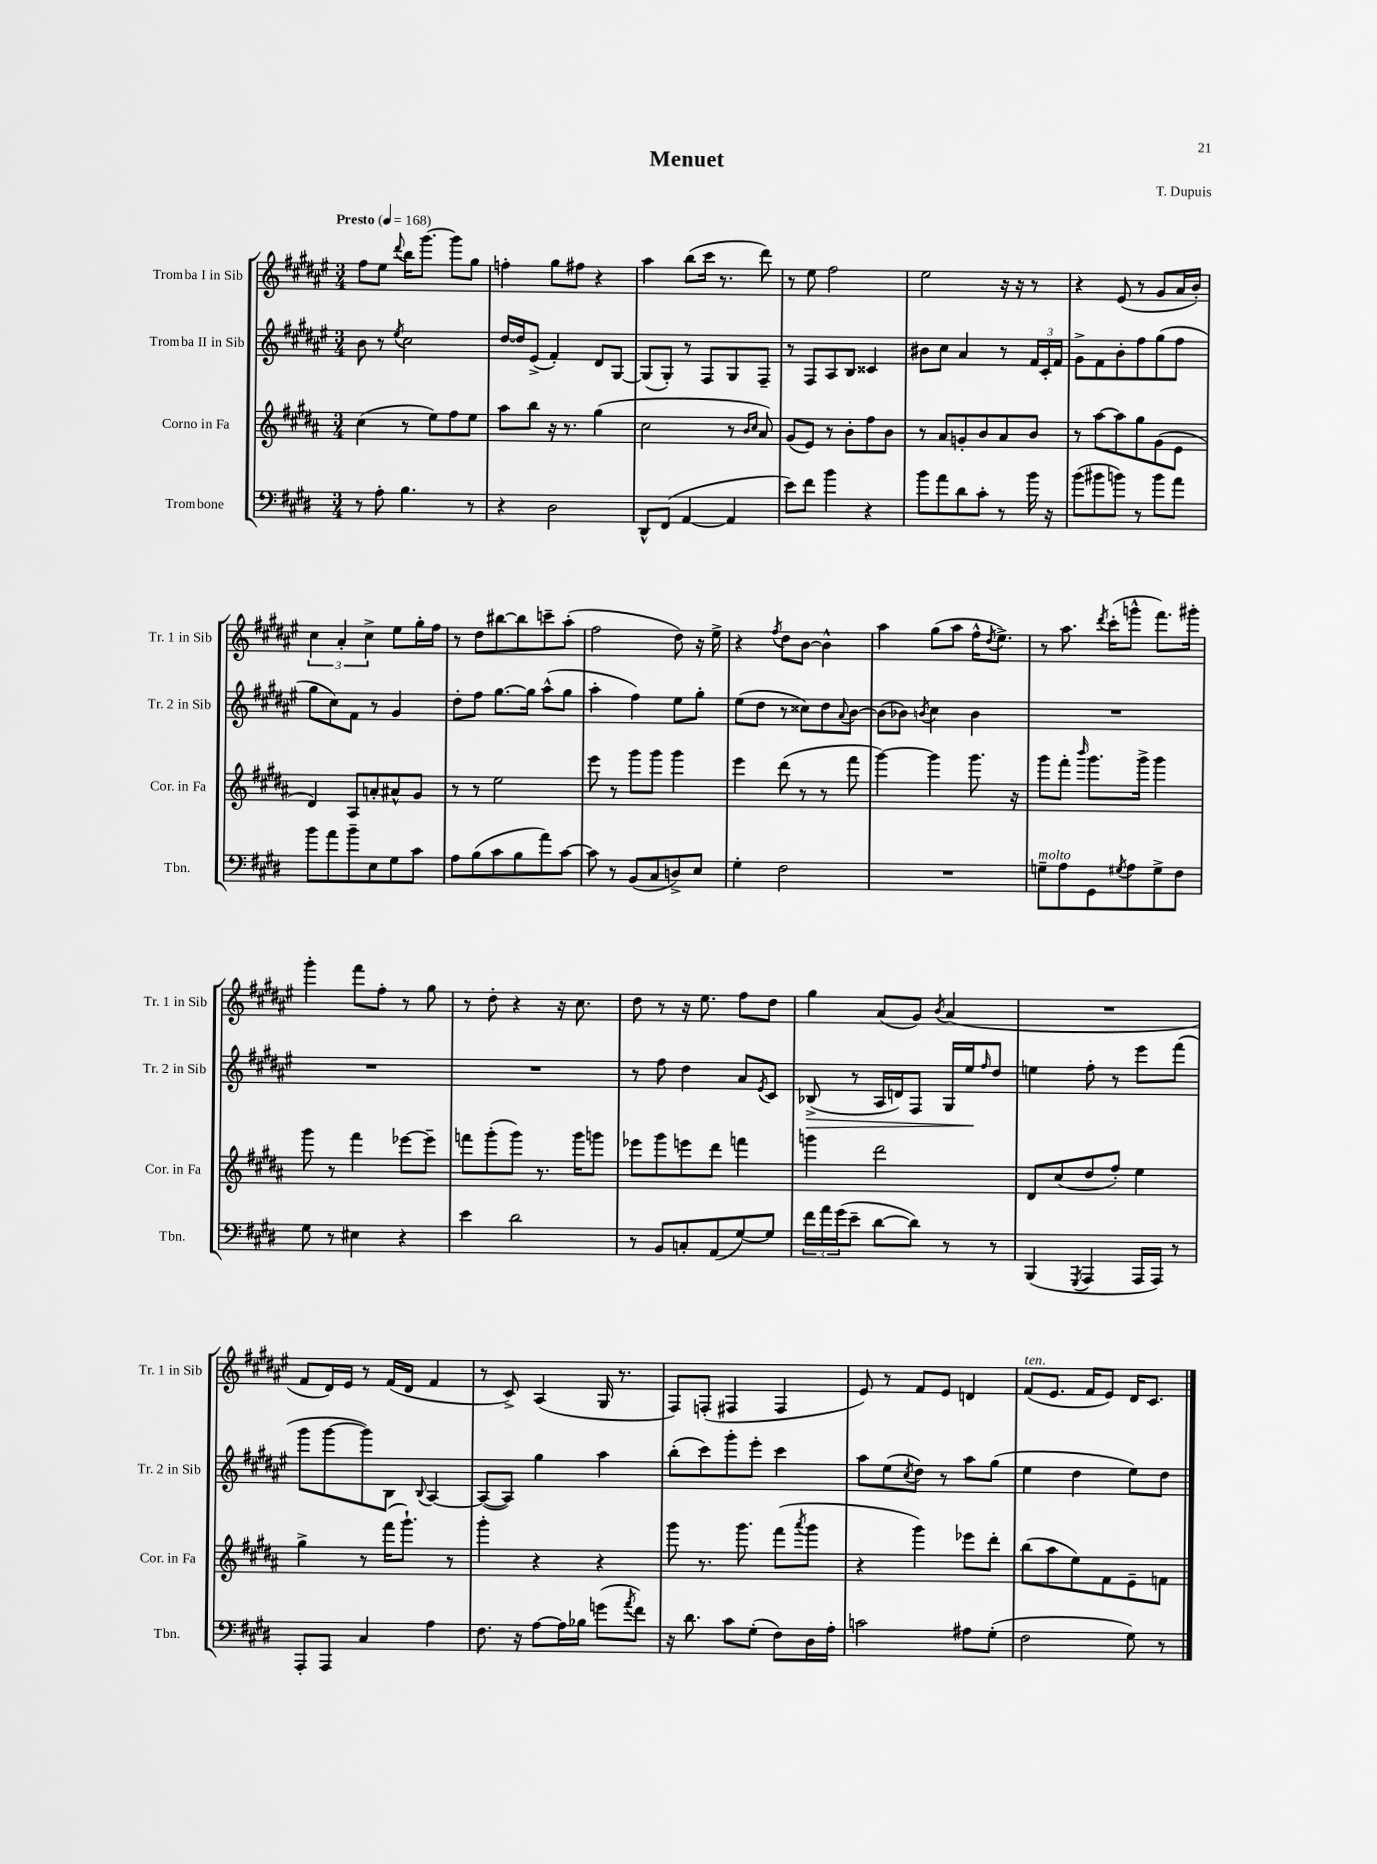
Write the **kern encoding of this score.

**kern	**kern	**kern	**kern
*staff4	*staff3	*staff2	*staff1
*clefF4	*clefG2	*clefG2	*clefG2
*k[f#c#g#d#]	*k[f#c#g#d#a#]	*k[f#c#g#d#a#e#]	*k[f#c#g#d#a#e#]
*M3/4	*M3/4	*M3/4	*M3/4
*MM168	*MM168	*MM168	*MM168
8r	(4cc#\	8b\	8ff#\L
8A'\	.	8r	8ee#\J
.	.	8qee#/	8qqddd#/
4.B\	8r	2cc#\	16bb\LK
.	.	.	[8.ggg#\J
.	8ee\L)	.	.
.	8ff#\	.	8ggg#\]L
8r	8ee\J	.	8gg#\J
=	=	=	=
4r	8aa#\L	[16dd#/LL	4ff'\
.	.	16dd#/]J	.
.	8bb\J	(8e#^/J	.
2D#\	16r	4f#'/)	8gg#\L
.	8.r	.	.
.	.	.	8ff#\J
.	(4gg#\	8d#/L	4r
.	.	[8G#/J	.
=	=	=	=
8DD#^^/L	2cc#\	(8G#/]L	4aa#\
(8FF#/J	.	8G#'/J)	.
[4AA/	.	8r	(8bb\L
.	.	8F#/L	16ccc#\Jk
.	.	.	8.r
4AA/]	8r	8G#/	.
.	16qqb/LL	.	.
.	16qqcc#/JJ	.	.
.	8a#/)	8F#~/J	8ddd#\)
=	=	=	=
8e\L)	(8g#/L	8r	8r
8f#\J	8e/J)	8F#/L	8ee#\
4b\	8r	8A#/	2ff#\
.	8b'\L	8B/J	.
4r	8ff#\	4c##/	.
.	8b\J	.	.
=	=	=	=
8b\L	8r	8b#\L	2ee#\
8a\	8a#/L	8cc#\J	.
8d#\	8g'/	4a#/	.
8c#'\J	8b/	.	.
8r	8a#/	8r	16r
.	.	.	16r
16b\	8b/J	24f#/LL	8r
.	.	24c#'/	.
16r	.	.	.
.	.	24f#/JJ	.
=	=	=	=
(8b\L	8r	8g#^\L	4r
8b#\	[8aa#\L	8f#\	.
8b\J)	8aa#\]	8b'\	(8e#/
8r	8gg#\	8ff#\	8r
8b\L	(8g#\	(8gg#\	8g#/L
8a\J	8e\J	8ff#\J	16a#/L
.	.	.	16b'/JJ)
=	=	=	=
8b\L	4d#/)	8gg#\L	6cc#\
8a\	.	8cc#\)	.
.	.	.	6a#'/
8b~\	8A#/L	8f#\J	.
.	.	.	6cc#^\
8E\	8a'/	8r	.
8G#\	8a#^^/	4g#/	8ee#\L
8c#\J	8g#/J	.	16gg#'\L
.	.	.	16ff#\JJ
=	=	=	=
8A\L	8r	8dd#'\L	8r
(8B\	8r	8ff#\J	8dd#\L
8c#\	2ee\	[8.gg#\L	[8bb#\
8B\	.	.	8bb#\]
.	.	16gg#\]Jk	.
8a\)	.	(8aa#^^\L	8ccc~\
[8c#\J	.	8gg#\J	(8aa#'\J
=	=	=	=
8c#\]	8eee\	4aa#'\	2ff#\
8r	8r	.	.
(8BB/L	8ggg#\L	4ff#\)	.
8C#/	8ggg#\J	.	.
8D^/)	4ggg#\	8ee#\L	8dd#\)
8E/J	.	8gg#'\J	16r
.	.	.	16ee#^\
=	=	=	=
4G#'\	4eee\	(8ee#\L	4r
.	.	8dd#\J	.
.	.	.	8qff#/
2F#\	(8ddd#\	8r	8dd#\L
.	8r	8cc##\L)	[8b\J
.	8r	8dd#\	4b^^\]
.	.	8qqa#/	.
.	8fff#\	[8b\J	.
=	=	=	=
2.r	[4ggg#\)	(8b\]L	4aa#\
.	.	8b-\J)	.
.	.	8qb/	.
.	4ggg#\]	4cc#\	(8gg#\L
.	.	.	8aa#\J
.	8.ggg#\	4b\	16ff#^^\LK
.	.	.	8qdd#/
.	.	.	8.ee#^\J)
.	16r	.	.
=	=	=	=
8G~\L	8ggg#\L	2.r	8r
8A\	8fff#'\J	.	8.aa#\
.	16qqbbb/	.	.
8GG#\	8.ggg#\L	.	.
.	.	.	8qddd#/
.	.	.	(16ccc#'\LK
8qG#/	.	.	.
8A\	.	.	8ggg^^\J
.	16ggg#^\Jk	.	.
8G#^\	4ggg#\	.	8.fff#\L)
8F#\J	.	.	.
.	.	.	16ggg#'\Jk
=	=	=	=
8G#\	8ggg#\	2.r	4ggg#'\
8r	8r	.	.
4E#\	4fff#\	.	8fff#\L
.	.	.	8ff#'\J
4r	[8eee-\L	.	8r
.	8eee-~\]J	.	8gg#\
=	=	=	=
4e\	8fff\L	2.r	8r
.	(8ggg#'\	.	8dd#'\
2d#\	8ggg#\J)	.	4r
.	8.r	.	.
.	.	.	16r
.	16ggg#\LK	.	8.cc#\
.	8ggg\J	.	.
=	=	=	=
8r	8eee-\L	8r	8dd#\
8BB/L	8ggg#\	8ff#\	8r
8C'/	8eee\	4dd#\	16r
.	.	.	8.ee#\
(8AA/	8ddd#\J	.	.
[8G#/)	4fff\	8a#/L	8ff#\L
.	.	8qe#/	.
8G#/]J	.	8c#/J	8dd#\J
=	=	=	=
24f#\LL	4ggg\	(8B-^/	4gg#\
24a\	.	.	.
(24g#\J	.	.	.
8e~\J	.	8r	.
[8d#\L	2ddd#\	16A#/LL	(8a#/L
.	.	16d/J)	.
8d#\]J)	.	8F#/J	8g#/J)
.	.	.	8qb/
8r	.	16G#/LL	(4a#/
.	.	16ee#/J	.
.	.	16qqff#/	.
8r	.	8dd#/J	.
=	=	=	=
(4BBB/	8d#/L	4ee\	2.r
.	(8cc#/	.	.
8qGGG#/	.	.	.
4AAA/	8dd#/	8ff#'\	.
.	8ff#'/J)	8r	.
16AAA/LL	4ee\	8eee#\L	.
16AAA/JJ)	.	.	.
8r	.	(8fff#\J	.
=	=	=	=
8AAA'/L	4gg#^\	8ggg#\L	8f#/L
8AAA/J	.	[8ggg#\	16d#/L)
.	.	.	16e#/JJ
4C#/	8r	8ggg#\])	8r
.	(16fff#\LK	8B\J	(16f#/LL
.	8.ggg#`\J)	.	16d#/JJ
.	.	8qqB/	.
4A\	.	[4A#/	4f#/
.	8r	.	.
=	=	=	=
8.F#\	4ggg#'\	(8A#/_L	8r
.	.	8A#/]J)	8c#^/)
16r	.	.	.
[8A\L	4r	4gg#\	(4A#/
16A\]L	.	.	.
16B-\JJ	.	.	.
(8g\L	4r	4aa#\	16G#/
.	.	.	8.r
8qa/	.	.	.
8f#\J)	.	.	.
=	=	=	=
16r	8ggg#\	(8bb'\L	8F#/L)
8.d#\	.	.	.
.	8.r	8ccc#\)	(8F'/J
8c#\L	.	8ggg#'\	4F#/
.	8.ggg#\	.	.
(8G#'\J	.	8eee#'\J	.
8F#\L)	(8fff#\L	4ccc#\	4F#/
.	8qaaa#/	.	.
16D#\L	8ggg#\J	.	.
16A'\JJ	.	.	.
=	=	=	=
2c\	4r	8aa#\L	8e#/)
.	.	(8ee#\	8r
.	.	8qcc#/	.
.	4ggg#\)	8dd#\J)	8f#/L
.	.	8r	8e#/J
8A#\L	8eee-\L	8aa#\L	4d/
(8G#'\J	8ddd#'\J	(8gg#\J	.
=	=	=	=
2F#\	(8bb\L	4ee#\	(8f#/L
.	8aa#\	.	8.e#/J
.	8ee\)	4dd#\	.
.	.	.	16f#/LK
.	8f#\	.	8e#/J)
8G#\)	8e~\	8ee#\L)	16d#/LK
.	.	.	8.c#/J
8r	8f\J	8dd#\J	.
==	==	==	==
*-	*-	*-	*-
